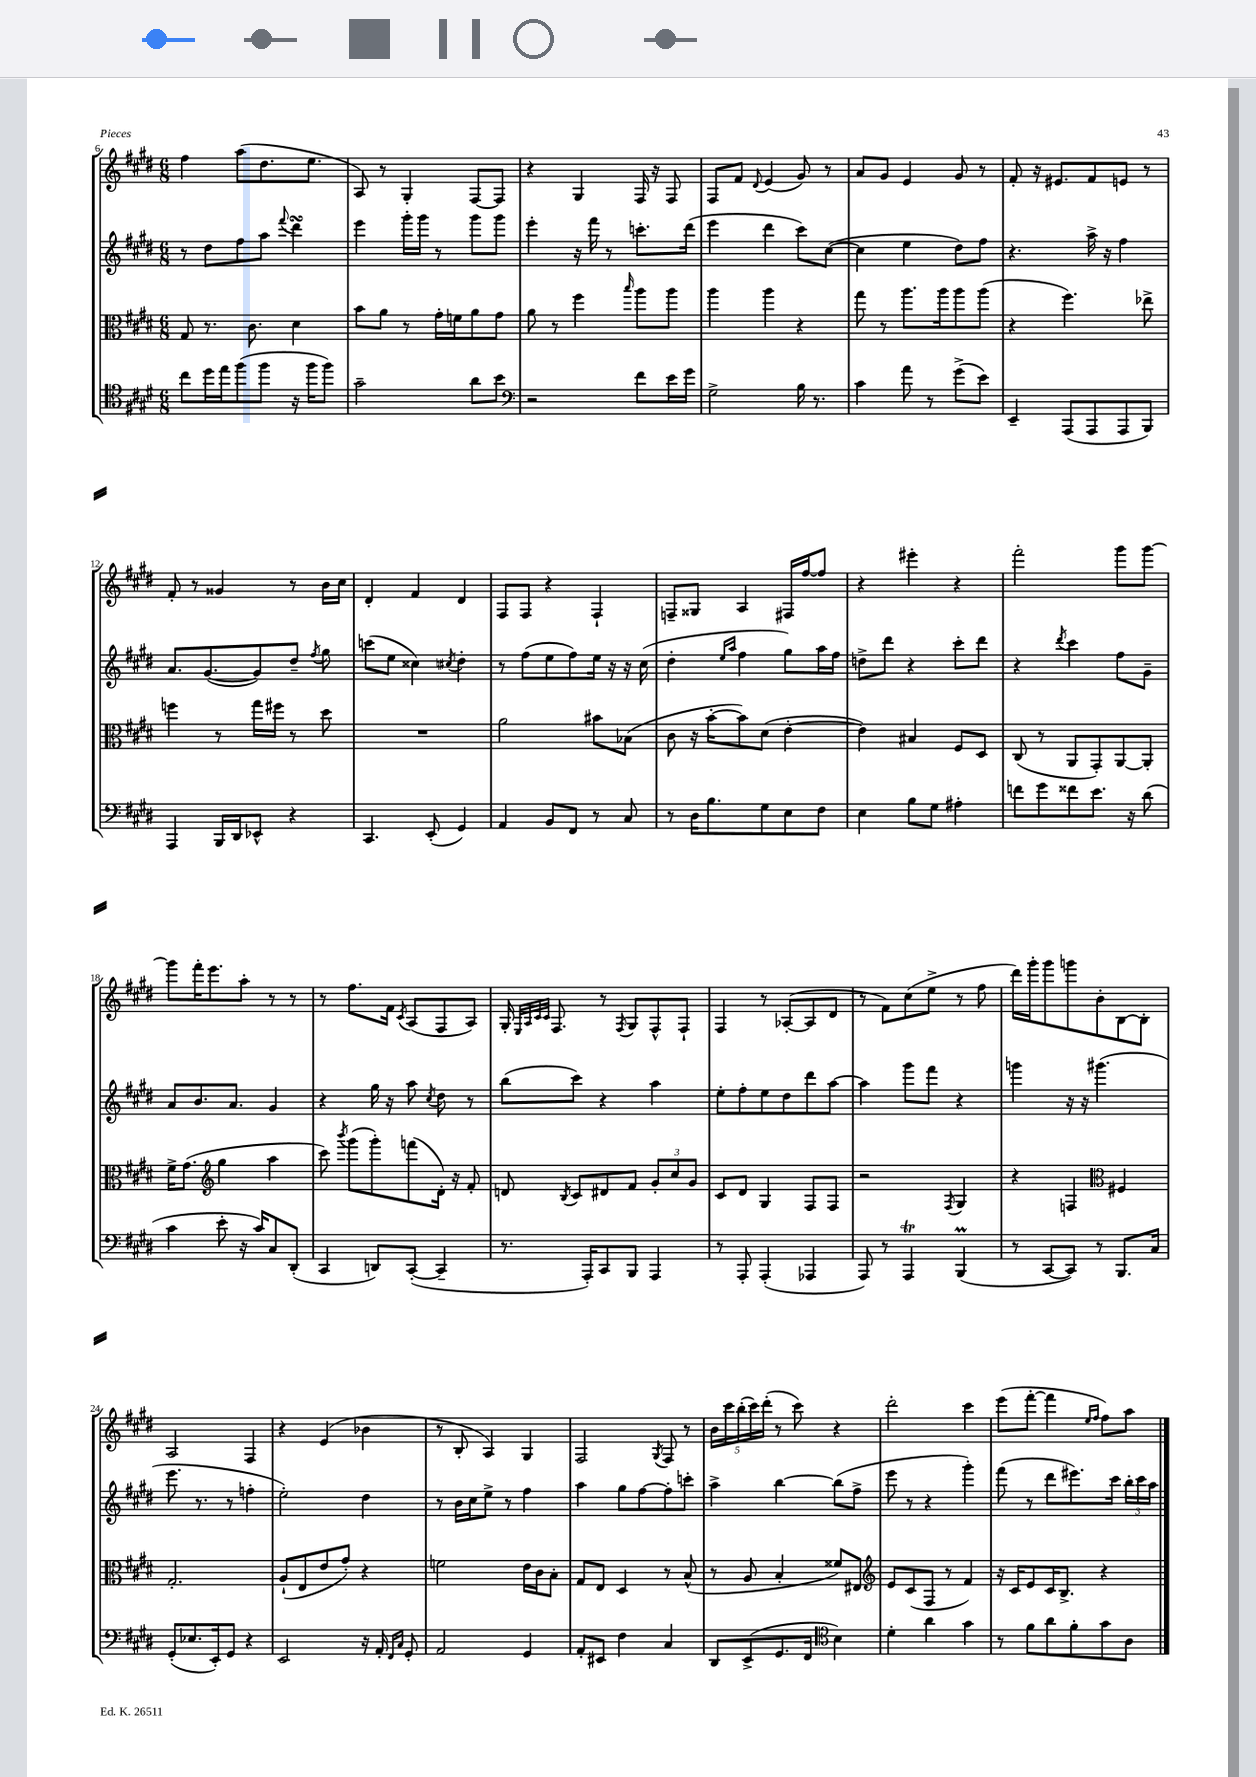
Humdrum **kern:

**kern	**kern	**kern	**kern
*staff4	*staff3	*staff2	*staff1
*clefC4	*clefC3	*clefG2	*clefG2
*k[f#c#g#d#]	*k[f#c#g#d#]	*k[f#c#g#d#]	*k[f#c#g#d#]
*M6/8	*M6/8	*M6/8	*M6/8
8cc#	8G#	8r	4ff#
16dd#	8.r	8dd#	.
16ee	.	.	.
(8ff#	.	8ff#	(8aa
.	8.c#	.	.
8ff#	.	8aa	8.dd#
.	.	8qqfff#	.
16r	4d#	4ddd#	.
16ff#	.	.	8.ee
8ff#)	.	.	.
=	=	=	=
2g#~	8b	4eee	8A)
.	8a	.	8r
.	8r	16ggg#'	4G#'
.	.	16ggg#	.
.	16g#'	8r	.
.	16f	.	.
8a	8a	8ggg#	[8F#
8b	8g#	8ggg#	8F#]
=	=	=	=
*clefF4	*	*	*
2r	8a	4eee'	4r
.	8r	.	.
.	4ff#	16r	4G#
.	.	16fff#	.
.	.	8r	.
.	16qqbb	.	.
8f#	8aa	8.ccc'	16F#
.	.	.	16r
16e	8aa	.	8F#
16g#	.	(16ddd#	.
=	=	=	=
2G#^	4aa	4eee	8F#
.	.	.	8f#
.	.	.	8qqd#
.	4aa	4ddd#	(4e
16B	4r	8ccc#)	8g#)
8.r	.	.	.
.	.	([8cc#	8r
=	=	=	=
4c#	8gg#	4cc#]	8a
.	8r	.	8g#
8a	8.aa	4ee	4e
8r	.	.	.
.	16aa	.	.
(8g#^	8aa	8dd#)	8g#
8e)	(8aa	8ff#	8r
=	=	=	=
4EE~	4r	4.r	8f#'
.	.	.	16r
.	.	.	8.e#
(8AAA	4.ff#)	.	.
8AAA	.	16aa^	8f#
.	.	16r	.
8AAA	.	4ff#	8e
8BBB)	8ee-^	.	8r
=	=	=	=
4AAA	4ff	8.a	8f#'
.	.	.	8r
.	.	([8.g#	.
16BBB	8r	.	4g##
16DD#	.	.	.
8EE-^^	16gg#	8g#])	.
.	16ff#	.	.
4r	8r	8dd#~	8r
.	.	8qff#	.
.	8dd#	8gg#	16b
.	.	.	16cc#
=	=	=	=
4.CC#	2.r	(8ccc	4d#'
.	.	8ee	.
.	.	4cc##)	4f#
(8EE'	.	.	.
.	.	8qcc#	.
4GG#)	.	4dd#'	4d#
=	=	=	=
4AA	2a	8r	8F#
.	.	(8ff#	8F#
8BB	.	8ee	4r
8FF#	.	8ff#)	.
8r	8b#	16ee	4F#`
.	.	16r	.
8C#	(8B-	16r	.
.	.	(16cc#	.
=	=	=	=
8r	8c#	4dd#'	8F~
16D#	16r	.	8G##
8.B	[16b'	.	.
.	.	16qqee	.
.	.	16qqaa	.
.	8b])	4ff#	4A
8G#	(8d#	.	.
8E	[4e'	8gg#)	16F#
.	.	.	[16ff#
8F#	.	16aa	8ff#]
.	.	16ff#	.
=	=	=	=
4E	4e])	8dd^	4r
.	.	8ddd#	.
8B	4B#	4r	4eee#'
8G#	.	.	.
4A#'	8F#	8ccc#'	4r
.	8D#	8ddd#	.
=	=	=	=
8f	(8C#	4r	2fff#'
8g#	8r	.	.
.	.	8qddd#	.
8f##	8AA	4ccc#	.
8.e	8GG#')	.	.
.	[8AA	8ff#	8ggg#
16r	.	.	.
(8d#	8AA']	8g#~	[8ggg#
=	=	=	=
4c#	16f#^	8a	8ggg#]
.	(8.g#	.	.
.	.	8.b	16fff#'
.	.	.	8.eee
*	*clefG2	*	*
8e'	4gg#	.	.
.	.	8.a	.
16r	.	.	8aa'
16c#)	.	.	.
8C#	4aa	4g#	8r
(8DD#'	.	.	8r
=	=	=	=
4CC#	8ccc#)	4r	8r
.	8qbbb	.	.
.	(8ggg#	.	8.ff#
8DD)	8ggg#')	16gg#	.
.	.	16r	16f#
.	.	.	8qc#
([8CC#'	(8fff	8aa	(8A
.	.	8qcc#	.
4CC#~]	16d#')	8dd#	8F#
.	16r	.	.
.	8f#'	8r	8A)
=	=	=	=
8.r	8d	(8bb	16G#'
.	.	.	32qqE
.	.	.	32qqA
.	.	.	32qqc#
.	.	.	32qqc#
.	.	.	8.F#
.	8qB	.	.
.	8c#	8ccc#)	.
16AAA')	.	.	.
8CC#	8d#	4r	8r
.	.	.	8qF#
8BBB	8f#	.	8G#
4AAA	12g#'	4aa	8F#^^
.	12cc#	.	.
.	.	.	8F#`
.	12g#	.	.
=	=	=	=
8r	8c#	8ee'	4F#
8AAA'	8d#	8ff#'	.
(4AAA'	4G#	8ee	8r
.	.	8dd#	([8A-'
4AAA-	8F#	8ddd#	8A-]
.	8F#	[8aa	8d#
=	=	=	=
8AAA)	2r	4aa]	8r
8r	.	.	8f#)
4AAA	.	8ggg#	(8cc#
.	.	8fff#	8ee^
.	8qF#	.	.
(4BBB	4G#	4r	8r
.	.	.	8ff#
=	=	=	=
8r	4r	4ggg	16ddd#)
.	.	.	16ggg#'
[8CC#	.	.	8ggg#
8CC#])	4F	16r	8ggg
.	.	16r	.
8r	.	(4.ggg#	8b'
*	*clefC3	*	*
8.BBB	4F#	.	[8B
.	.	.	8B']
16C#	.	.	.
=	=	=	=
(8GG#'	2.G#'	8.eee	2A
8.E-	.	.	.
.	.	8.r	.
16EE')	.	.	.
8GG#	.	8r	.
4r	.	4ff'	4F#
=	=	=	=
2EE	(8A`	2ee')	4r
.	8E	.	.
.	8e	.	(4e
.	8g#')	.	.
16r	4r	4dd#	4b-
16AA'	.	.	.
16qqFF#	.	.	.
16qqC#	.	.	.
8GG#'	.	.	.
=	=	=	=
2AA	2f	8r	8r
.	.	16b	8B'
.	.	16cc#	.
.	.	8ee^	4A)
.	.	8r	.
4GG#	16e	4ff#	4G#
.	16c#	.	.
.	8B'	.	.
=	=	=	=
8AA'	8G#	4aa	2F#
8EE#	8E	.	.
4F#	4D#	8gg#	.
.	.	[8ff#	.
.	.	.	8qG#
4C#	8r	8ff#']	8F#
.	(8B^^	8ccc'	8r
=	=	=	=
8DD#	8r	4aa^	20b
.	.	.	20ccc#
.	.	.	(20bb'
(8EE^	8A	.	.
.	.	.	20ccc#)
.	.	.	(20ddd#'
8.GG#	4B'	[4bb	8r
.	.	.	8ccc#)
16FF#	.	.	.
*clefC4	*	*	*
4B)	8f##)	(8bb]	4r
.	8E#	8ff#^	.
=	=	=	=
*	*clefG2	*	*
4d#'	8e	8eee	2ddd#'
.	(8c#	8r	.
4a	8F#	4r	.
.	8r	.	.
4g#	4f#)	4ggg#')	4ccc#
=	=	=	=
8r	16r	(8fff#	(8eee
.	16c#	.	.
8f#	8e	8r	[8fff#'
8a	16c#	8ddd#	4fff#]
.	8.B^	.	.
8f#'	.	8.eee#)	.
.	.	.	16qqee
.	.	.	16qqff#
8g#	4r	.	8ff#)
.	.	16ccc#	.
8A	.	24bb'	8aa
.	.	24ccc#	.
.	.	24aa	.
==	==	==	==
*-	*-	*-	*-
